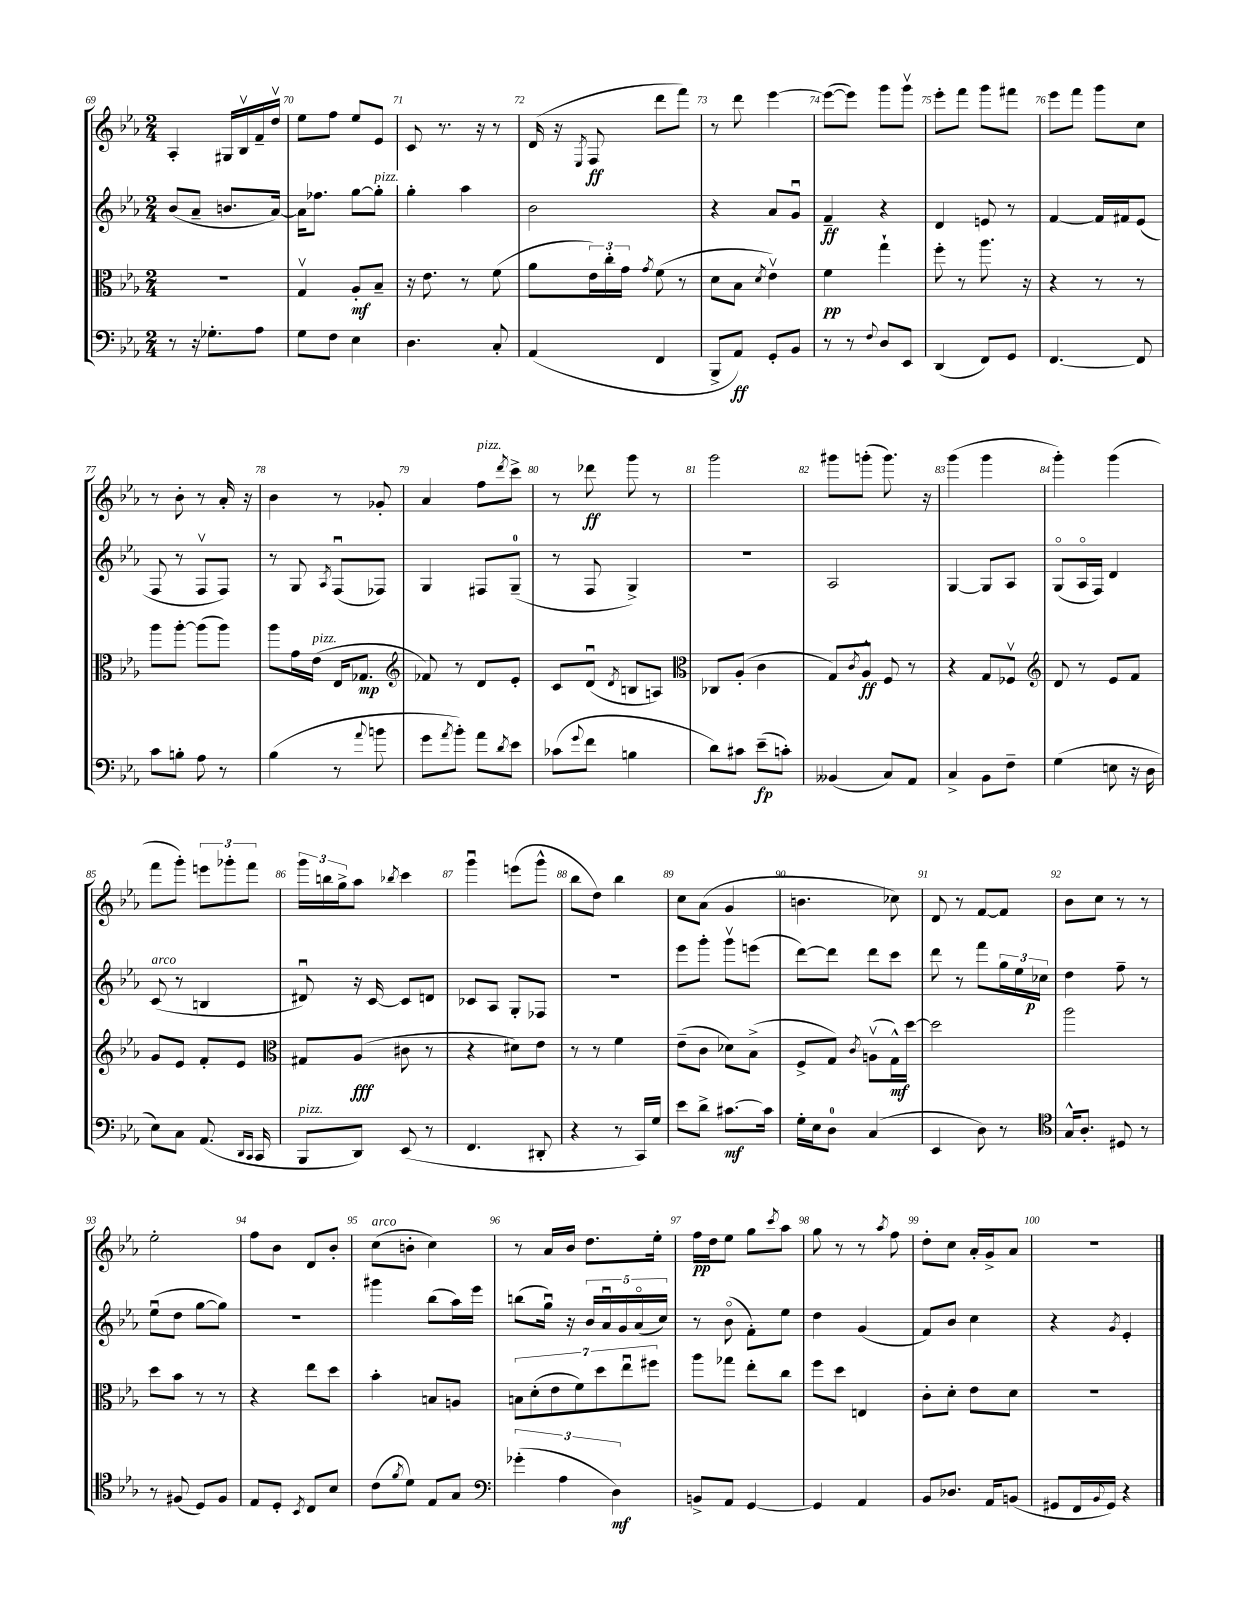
<<
\new StaffGroup <<
\new Staff = "s0" {
    \clef treble \key ees \major \numericTimeSignature \time 2/4
    aes4-. gis16 bes16\upbow f'16-- d''16\upbow |
    ees''8 f''8 ees''8 ees'8 |
    c'8 r8. r16 r8 |
    d'16( r16 \acciaccatura { ees8 } f8\ff d'''8 f'''8) |
    r8 d'''8 ees'''4~ |
    ees'''8~( ees'''8) g'''8 g'''8\upbow |
    ees'''8-. f'''8 g'''8 fis'''8 |
    ees'''8 f'''8 g'''8 c''8 |
    r8 bes'8-. r8 aes'16-. r16 |
    bes'4 r8 ges'8-. |
    aes'4 f''8^\markup { \italic "pizz." } \acciaccatura { d'''8 } c'''8-> |
    r8 des'''8\ff g'''8 r8 |
    g'''2 |
    gis'''8 g'''8-.( g'''8.) r16 |
    g'''4( g'''4 |
    g'''4-.) g'''4( |
    f'''8 g'''8-.) \tuplet 3/2 { e'''8 ges'''8-. f'''8 } |
    \tuplet 3/2 { g'''16 b''16 g''16-> } aes''8 \acciaccatura { bes''8 } c'''4 |
    g'''4\downbow e'''8( g'''8-^ |
    bes''8 d''8) bes''4 |
    c''8 aes'8( g'4 |
    b'4. ces''8) |
    d'8 r8 f'8~ f'8 |
    bes'8 c''8 r8 r8 |
    ees''2-. |
    f''8 bes'8 d'8 bes'8-. |
    c''8^\markup { \italic "arco" }( b'8-. c''4) |
    r8 aes'16 bes'16 d''8. ees''16-. |
    f''16\pp d''16 ees''8 g''8 \acciaccatura { c'''8 } aes''8 |
    g''8 r8 r8 \acciaccatura { aes''8 } f''8 |
    d''8-. c''8 aes'16-. g'16-> aes'8 |
    r2 \bar "|." |
}
\new Staff = "s1" {
    \clef treble \key ees \major \numericTimeSignature \time 2/4
    bes'8( aes'8-- b'8. aes'16~) |
    aes'16 fes''8. g''8~ g''8-.^\markup { \italic "pizz." } |
    g''4-. aes''4 |
    bes'2 |
    r4 aes'8 g'8\downbow |
    f'4--\ff r4 |
    d'4 e'8 r8 |
    f'4~ f'16 fis'16 ees'8( |
    f8 r8 f8\upbow f8) |
    r8 g8 \acciaccatura { aes8 } f8\downbow( fes8) |
    g4 fis8 g8-0--( |
    r8 f8 g4->) |
    R2 |
    aes2 |
    g4~ g8 aes8 |
    g8\flageolet( aes16\flageolet f16) d'4 |
    c'8^\markup { \italic "arco" }( r8 b4 |
    dis'8\downbow) r16 c'16~ c'8 d'8 |
    ces'8 aes8 g8-. fes8 |
    r2 |
    ees'''8 g'''8-. g'''8\upbow e'''8( |
    d'''8~) d'''8 d'''8 c'''8 |
    d'''8 r8 f'''8 \tuplet 3/2 { g''16 ees''16 ces''16\p } |
    d''4 f''8-- r8 |
    ees''8\downbow( d''8 g''8~ g''8) |
    R2 |
    gis'''4 bes''8( aes''16) ees'''16 |
    b''8( g''16\downbow) r16 \tuplet 5/4 { bes'16 aes'16\downbow g'16 aes'16\flageolet( c''16) } |
    r8 bes'8\flageolet( f'8-.) ees''8 |
    d''4 g'4( |
    f'8) bes'8 c''4 |
    r4 \acciaccatura { g'8 } ees'4-. \bar "|." |
}
\new Staff = "s2" {
    \clef alto \key ees \major \numericTimeSignature \time 2/4
    r2 |
    g4\upbow aes8-.\mf bes8-- |
    r16 ees'8. r8 f'8( |
    aes'8 \tuplet 3/2 { ees'16) c''16-. g'16 } \acciaccatura { g'8 } f'8( r8 |
    d'8 bes8 \acciaccatura { d'8 } ees'4\upbow) |
    f'4\pp g''4-! |
    f''8-. r8 aes''8. r16 |
    r4 r8 r8 |
    aes''8 aes''8~-. aes''8( aes''8) |
    aes''8 g'16 ees'16^\markup { \italic "pizz." }( ees16 ges8.\mp |
    \clef treble fes'8) r8 d'8 ees'8-. |
    c'8 d'8\downbow( \acciaccatura { d'8 } b8 a8) |
    \clef alto ces8 aes8-.( c'4 |
    g8) \acciaccatura { c'8 } aes8-^\ff f8 r8 |
    r4 g8 fes8\upbow |
    \clef treble d'8 r8 ees'8 f'8 |
    g'8 ees'8 f'8-. ees'8 |
    \clef alto gis8 aes8\fff( cis'8 r8 |
    r4 dis'8) ees'8 |
    r8 r8 f'4 |
    ees'8--( c'8 des'8) bes8->( |
    f8-> g8) \acciaccatura { c'8 } a8\upbow( g16-^\mf) d''16~ |
    d''2 |
    aes''2 |
    d''8 bes'8 r8 r8 |
    r4 ees''8 d''8 |
    bes'4-. b8 a8 |
    \tuplet 7/4 { b8 d'8-.( ees'8 f'8) d''8 ees''8\downbow fis''8 } |
    aes''8 ges''8 ees''8-. c''8 |
    f''8 d''8 e4 |
    c'8-. d'8-. ees'8 d'8 |
    r2 \bar "|." |
}
\new Staff = "s3" {
    \clef bass \key ees \major \numericTimeSignature \time 2/4
    r8 r16 ges8.-. aes8 |
    g8 f8 ees4 |
    d4. c8-. |
    aes,4( f,4 |
    bes,,8-> aes,8\ff) g,8-. bes,8 |
    r8 r8 \appoggiatura { f8 } d8 ees,8 |
    d,4( f,8) g,8 |
    f,4.~ f,8 |
    c'8 b8-. aes8 r8 |
    bes4( r8 \appoggiatura { aes'8 } b'8 |
    g'8 \acciaccatura { aes'8 } bes'8-.) aes'8 \acciaccatura { d'8 } ees'8 |
    ces'8( \appoggiatura { g'8 } f'8 b4 |
    d'8) cis'8 ees'8--\fp( c'8-.) |
    beses,4( c8) aes,8 |
    c4-> bes,8 f8-- |
    g4( e8 r16 d16 |
    ees8) c8 aes,8.( \grace { d,16 c,16 } c,16 |
    bes,,8^\markup { \italic "pizz." } d,8) ees,8( r8 |
    f,4. dis,8-. |
    r4 r8 c,16) g16 |
    ees'8 d'8-> cis'8.~\mf cis'16 |
    g16-. ees16 d8-0 c4( |
    ees,4 d8) r8 |
    \clef tenor g16-^ aes8.-. dis8 r8 |
    r8 fis8( d8) fis8 |
    ees8 d8-. \acciaccatura { bes,8 } c8 bes8 |
    c'8( \acciaccatura { f'8 } d'8) ees8 g8 |
    \clef bass \tuplet 3/2 { ges'4-.( aes4 d4\mf) } |
    b,8-> aes,8 g,4~ |
    g,4 aes,4 |
    bes,8 des8. aes,16 b,8( |
    gis,8 f,16 \appoggiatura { bes,8 } gis,16) r4 \bar "|." |
}
>>
>>
\layout { \context { \Score currentBarNumber = #69 \override BarNumber.break-visibility = ##(#f #t #t) barNumberVisibility = #all-bar-numbers-visible } }
